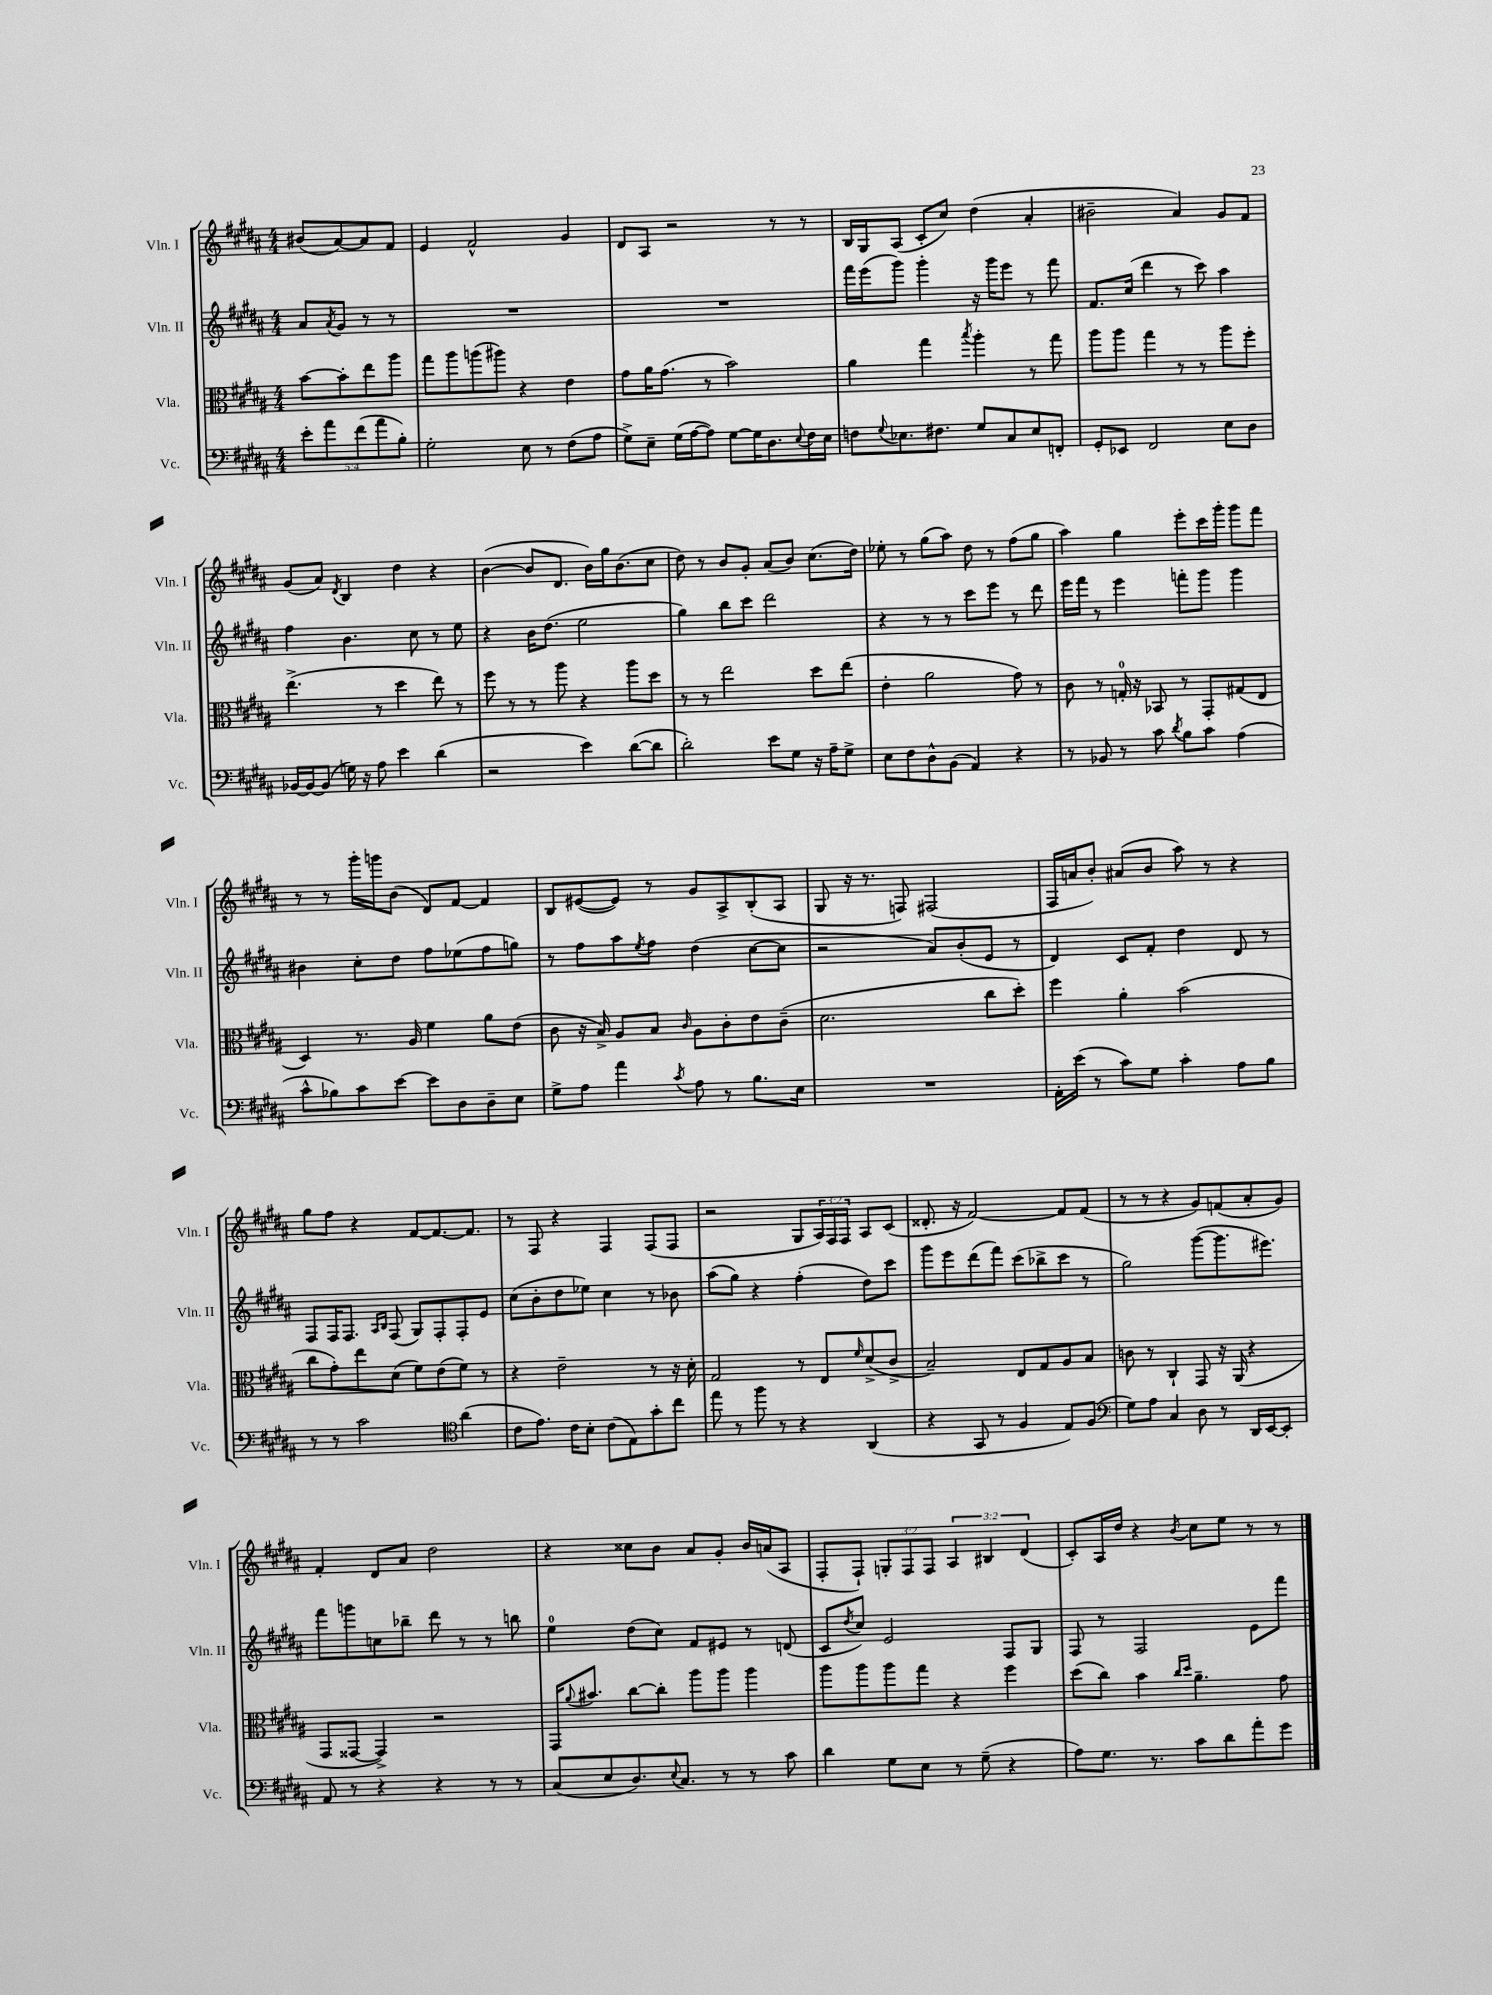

**kern	**kern	**kern	**kern
*part4	*part3	*part2	*part1
*staff4	*staff3	*staff2	*staff1
*I"Vc.	*I"Vla.	*I"Vln. II	*I"Vln. I
*I'Vc.	*I'Vla.	*I'Vln. II	*I'Vln. I
*clefF4	*clefC3	*clefG2	*clefG2
*k[f#c#g#d#a#]	*k[f#c#g#d#a#]	*k[f#c#g#d#a#]	*k[f#c#g#d#a#]
*M4/4	*M4/4	*M4/4	*M4/4
=	=	=	=
10e'\L	[8b\L	8a#/L	(8b#X/L
10a#\	.	.	.
.	.	8qa#/	.
.	8b'\]	8g#/J	[8a#/)
(10f#\	.	.	.
.	8ee\	8r	8a#/]
10a#\	.	.	.
.	8aa#\J	8r	8f#/J
10B'\J)	.	.	.
=1	=1	=1	=1
2G#'\	8gg#\L	1r	4e/
.	8aa#\	.	.
.	(8aan\	.	2f#^^/
.	8aa#X\J)	.	.
8E\	4r	.	.
8r	.	.	.
(8F#\L	4e\	.	4g#/
8A#\J	.	.	.
=2	=2	=2	=2
8G#^\L)	8g#\L	1r	8d#/L
8E~\J	16a#\K	.	8A#/J
.	(8.g#\J	.	.
(16G#\LL	.	.	2r
[16A#\J	.	.	.
8A#\J])	8r	.	.
[8G#\L	2b\)	.	.
16G#\K]	.	.	.
8.D#\	.	.	.
.	.	.	8r
8qqE/	.	.	.
16F#\L	.	.	8r
16E\JJ	.	.	.
=3	=3	=3	=3
8Fn\L	4a#\	16fff#\LL	16B/LL
.	.	(16eee\J	16G#/J
8qqG#/	.	.	.
8.E-X\	.	8ggg#\J)	(8A#/J
.	4gg#\	4ggg#'\	8c#'/L
8.F#X\J	.	.	.
.	.	.	8cc#/J)
.	8qbb/	.	.
8G#/L	4aa#'\	16r	(4dd#\
.	.	16ggg#\KL	.
8C#/	.	8eee\J	.
8E-/	8r	8r	4a#'/
8FFn'/J	8gg#\	8fff#\	.
=4	=4	=4	=4
8GG#'/L	8aa#\L	8.f#/L	2b#X~\
8EE-X/J	8aa#\J	.	.
.	.	(16cc#/Jk	.
2FF#/	4gg#\	4ddd#\	.
.	8r	8r	4a#/)
.	8r	8ccc#\)	.
8E\L	8aa#\L	4aa#\	8g#/L
8D#\J	8ff#'\J	.	8f#/J
!!LO:LB:g=z
=5	=5	=5	=5
[16BB-X/LL	(4.ee^\	4ff#\	(8g#/L
16BB-/J_	.	.	.
(8BB-/J]	.	.	8a#/J)
.	.	.	8qd#/
16Gn\)	.	4.b\	4B/
16r	.	.	.
8A#\	8r	.	.
4e\	4dd#\	.	4dd#\
.	.	8cc#\	.
(4d#\	8ee\)	8r	4r
.	8r	8ee\	.
=6	=6	=6	=6
2r	8ff#\	4r	([4b\
.	8r	.	.
.	8r	16b\KL	8b/L]
.	.	(8.dd#\J	.
.	8aa#\	.	8.d#/J
4e\)	4r	2ee\	.
.	.	.	16b\LL)
.	.	.	16gg#\J
.	.	.	(8.b\
([8d#\L	8aa#\L	.	.
8d#\J]	8dd#\J	.	8cc#\J
=7	=7	=7	=7
2d#'\)	8r	4gg#\)	8dd#\)
.	8r	.	8r
.	2ee\	8bb\L	8b/L
.	.	8ccc#\J	8g#'/J
8e\L	.	2ddd#\	(8a#/L
8G#\J	.	.	8b/J)
16r	8dd#\L	.	(8.cc#\L
16A#~\KL	.	.	.
8G#^\J	(8ee\J	.	.
.	.	.	16dd#\Jk)
=8	=8	=8	=8
8E\L	4e'\	4r	8ee-X'\
8F#\	.	.	8r
8D#^^\	2a#\	8r	(8gg#\L
(8BB\J	.	8r	8aa#\J)
4AA#/)	.	8ccc#\L	8dd#\
.	.	8eee\J	8r
4r	8g#\)	8r	(8ff#\L
.	8r	8ddd#\	8gg#\J
=9	=9	=9	=9
8r	8c#\	16eee\LL	4aa#\)
.	.	16fff#\JJ	.
8BB-X/	8r	8r	.
8r	16Gn'/	4eee\	4gg#\
.	16r	.	.
8c#\	8BB-X/	.	.
8qd#/	.	.	.
8B\L	8r	8fffn'\L	8eee'\L
8c#\J	8GG#'/L	8ggg#\J	16ccc#\L
.	.	.	16ggg#'\JJ
(4A#\	(8G#X/	4ggg#\	8ggg#\L
.	8E/J	.	8fff#\J
!!LO:LB:g=z
=10	=10	=10	=10
8c#^^\L	4D#/)	4b#X\	8r
8B-X\)	.	.	8r
8c#\	8.r	8cc#'\L	16ggg#'\LL
.	.	.	16gggn\J
[8e\J	.	8dd#\J	(8b\J
.	16A#/	.	.
8e\L]	4f#\	8ff#\L	8d#/L)
8D#\	.	(8ee-X\	[8f#/J
8D#~\	8a#\L	8ff#\	4f#/]
8E\J	(8e\J	8ggn\J)	.
=11	=11	=11	=11
8G#^\L	8c#\	8r	8B/L
8A#\J	16r	8ff#\L	([8e#X/
.	16B^/)	.	.
4a#\	8A#/L	8aa#\	8e#/J])
.	.	8qee/	.
.	8B/J	8ff#\J	8r
8qc#/	16qqc#/	.	.
8A#\	8A#\L	(4dd#\	8g#/L
8r	8c#'\	.	8A#^/
8.B\L	8e\	[8cc#\L	(8B'/
.	(8c#~\J	8cc#\J]	8A#/J
16E\Jk	.	.	.
=12	=12	=12	=12
1r	2.d#\	2r	8G#/
.	.	.	16r
.	.	.	8.r
.	.	.	8Fn/)
.	.	8a#/L)	(2F#X/
.	.	(8b'/	.
.	8cc#\L	8e/J	.
.	8dd#'\J)	8r	.
=13	=13	=13	=13
16AA#'\LL	4ff#\	4d#/)	16F#/LL
(16e\JJ	.	.	16an/J
8r	.	.	8b'/J)
8c#\L)	4a#'\	8c#/L	(8a#X/L
8G#\J	.	8f#'/J	8b/J
4c#'\	(2b\	4dd#\	8aa#\)
.	.	.	8r
8A#\L	.	8d#/	4r
8B\J	.	8r	.
!!LO:LB:g=z
=14	=14	=14	=14
8r	8cc#\L	8F#/L	8gg#\L
8r	8g#'\)	16F#/K	8ff#\J
.	.	8.F#/J	.
2c#\	8ee\	.	4r
.	.	16qqA#/LL	.
.	.	16qqB/JJ	.
.	(8d#\J	(8F#/	.
.	8f#\L)	8G#/L)	[8f#/L
.	(8e\	8F#'/	8.f#/_
*clefC4	*	*	*
(4a#\	8f#\J)	8F#'/	.
.	.	.	8.f#/J]
.	8r	8e/J	.
=15	=15	=15	=15
8c#\L	4r	(8cc#\L	8r
8.e\J)	.	8b'\	8F#/
.	2e~\	8dd#\	4r
16c#\KL	.	.	.
8B'\J	.	8ee-X\J)	.
(8c#\L	.	4cc#\	4F#/
8E\)	.	.	.
8g#'\	8r	8r	(8F#/L
8cc#\J	16r	8b-X\	8F#/J
.	16d#'\	.	.
=16	=16	=16	=16
8ee\	2G#/	(8aa#\L	2r
8r	.	8gg#\J)	.
8ff#\	.	4r	.
8r	.	.	.
4r	8r	(4ff#'\	8G#/L
.	8E/L	.	24A#/L)
.	.	.	24F#/
.	.	.	24F#/JJ
.	16qqf#/	.	.
(4AA#/	(8d#^/	8dd#\L)	8A#/L
.	8c#^/J	8ccc#\J	(8c#/J
=17	=17	=17	=17
4r	2B~/)	8ggg#\L	8.d##X'/
.	.	8eee\	.
.	.	.	16r
8GG#/	.	(8ddd#\	[2f#/)
8r	.	8fff#\J)	.
4F#/	8E/L	(8ccc#\L	.
.	8G#/	8bb-X^\	.
8E/L)	8A#/	8ccc#\J	8f#/L]
(8F#/J	8B/J	8r	(8f#/J
=18	=18	=18	=18
*clefF4	*	*	*
8G#\L)	8cn\	2gg#\)	8r
8A#\J	8r	.	8r
4C#/	4C#`/	.	4r
8D#\	8GG#/	([8ggg#\L	8g#/L)
8r	16r	8.ggg#\]	(8fn/
.	(16AA#/	.	.
16DD#/LL	4r	.	8a#'/
[16EE/J	.	8.eee#X\J)	.
8EE'/J]	.	.	8g#/J)
!!LO:LB:g=z
=19	=19	=19	=19
8AA#/	8GG#/L	8fff#\L	4f#'/
8r	[8GG##X/J	8gggn\	.
4r	4GG##^/])	8ccn\	8d#/L
.	.	8bb-X~\J	8a#/J
4r	2r	8ddd#\	2dd#\
.	.	8r	.
8r	.	8r	.
8r	.	8bbn\	.
=20	=20	=20	=20
(8C#/L	16GG#/KL	4ee\	4r
.	8qqa#/	.	.
.	8.b#X/J	.	.
8E/	.	.	.
8.D#/)	[8cc#\L	(8dd#\L	8cc##X\L
.	8cc#'\J]	8cc#\J)	8b\J
8qqE/	.	.	.
8.C#/J	.	.	.
.	8aa#\L	8f#/L	8a#/L
8r	8aa#\J	8e#X/J	8g#'/J
8r	4aa#\	8r	16b/LL
.	.	.	(16an/J
8c#\	.	(8dn/	8A#/J
=21	=21	=21	=21
4d#\	8aa#\L	8c#/L	8F#'/L
.	.	8qdd#/	.
.	8aa#\	8cc#/J)	8F#`/J)
8G#\L	8aa#\	2e/	12Gn'/L
.	.	.	12F#/
8E\J	8gg#\J	.	.
.	.	.	12F#/J
8r	4r	.	6A#/
(8G#~\	.	.	.
.	.	.	6B#X/
4r	4ff#\	8F#/L	.
.	.	.	(6d#/
.	.	8G#/J	.
=22	=22	=22	=22
8A#\L)	(8dd#\L	8F#/	8c#'/L)
8.G#\J	8cc#\J)	8r	16A#/L
.	.	.	16dd#/JJ
.	4b\	2F#/	4r
8.r	.	.	.
.	16qqcc#/LL	.	.
.	16qqdd#/JJ	.	8qb/
8c#\L	4.a#~\	.	8cc#\L
8d#\	.	.	8ee\J
8a#'\	.	8e\L	8r
8g#\J	8g#\	8fff#\J	8r
==	==	==	==
*-	*-	*-	*-
